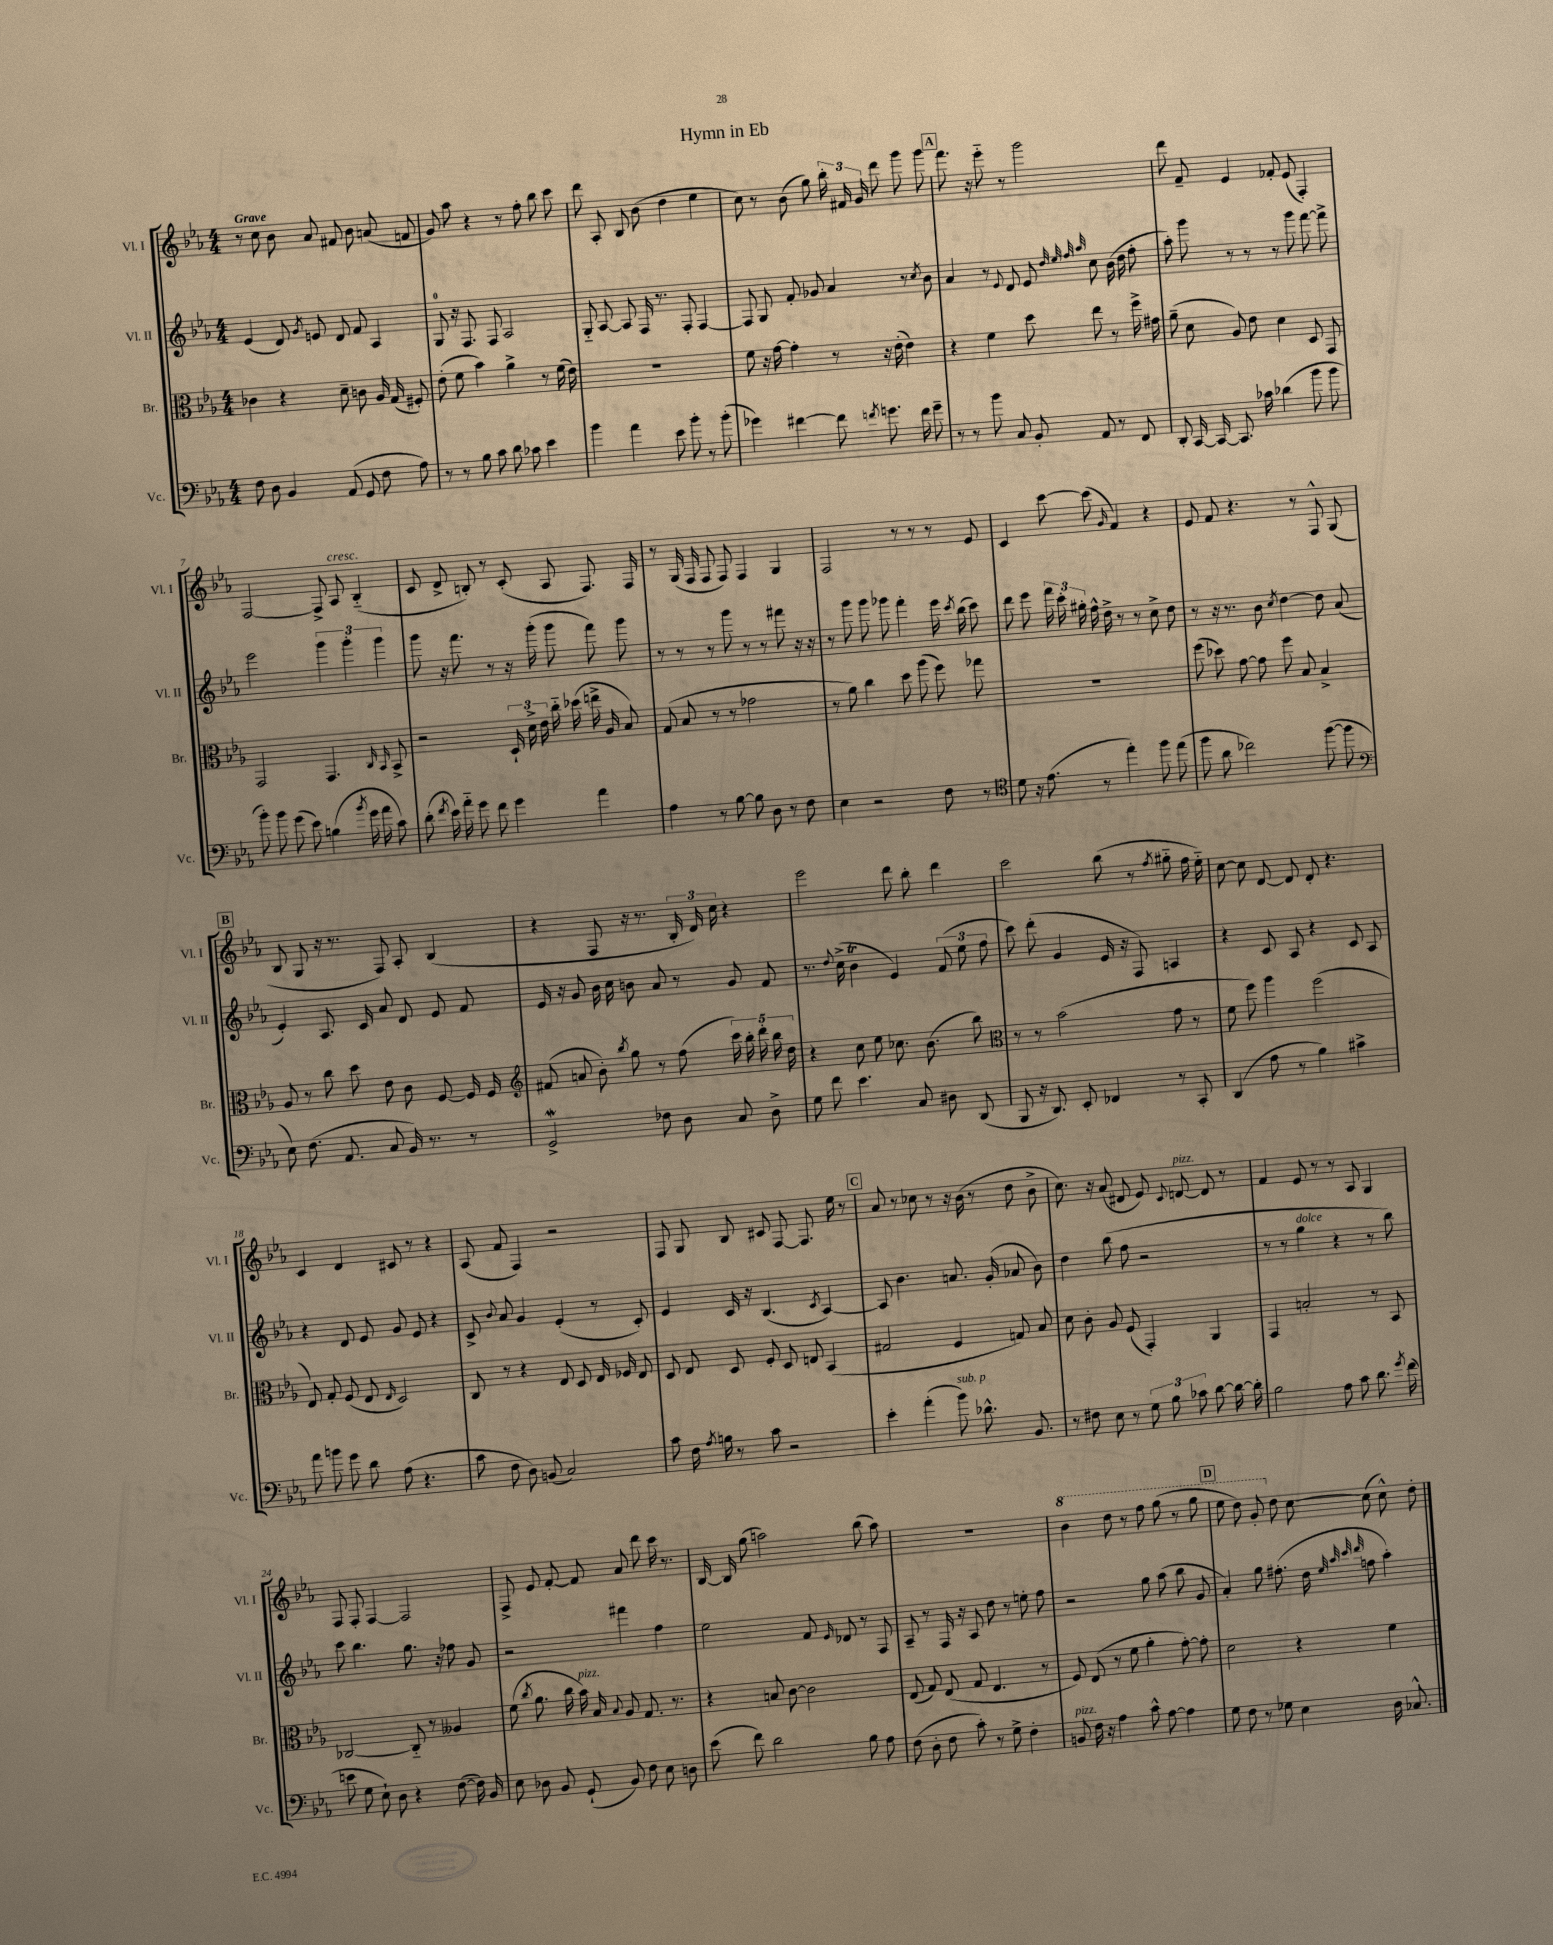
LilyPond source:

\header { title = "Hymn in Eb" }
<<
\new StaffGroup <<
\new Staff = "s0" \with { instrumentName = "Vl. I" shortInstrumentName = "Vl. I" } {
    \clef treble \key ees \major \numericTimeSignature \time 4/4 \tempo "Grave"
    \autoBeamOff r8 c''8 bes'8 aes'8 fis'8 bes'8 a'8( f'8 |
    g'8) aes''8 r4 r8 f''8-. bes''8 c'''8 |
    d'''8 aes8-. bes8 bes'8( d''4 ees''4 |
    c''8) r8 bes'8( g''8) \tuplet 3/2 { bes''16-. fis'16 g'16 } d'''8 g'''8 g'''8 |
    \mark \markup { \box "A" } f'''8. r16 ees'''8-_ r8 g'''2 |
    d'''8 f'8-- ees'4 fes'8-. ees'8( f4-.) |
    f2~ f8-> aes8^\markup { \italic "cresc." } bes4-_( |
    c'8 d'8-> b8-.) r8 c'8-.( aes8 f8.) f16 |
    r8 g16( f16 f8 f8) f4 g4 |
    f2 r8 r8 r8 ees'8 |
    c'4 c'''8~ c'''8( \grace { g'16 } f'4) r4 |
    ees'8 f'8 r4. r8 f8-^ g8( |
    \mark \markup { \box "B" } bes8 g8 r16 r8. f8) aes8-. bes4( |
    r4 f8 r16 r8. \tuplet 3/2 { bes16-. d'16) c''16 } r4 |
    ees'''2 d'''8 bes''8-. d'''4 |
    c'''2 bes''8( r8 \acciaccatura { f''8 } gis''8-_ f''16 ees''16-_) |
    c''8~ c''8 d'8~ d'8 d'8-. r4. |
    c'4 d'4 cis'8 r8 r4 |
    aes8( f'8 f4) r2 |
    f8 g8 bes8 cis'8 f8~ f8. ees''16 r8 |
    \mark \markup { \box "C" } aes'8 r8 ces''8 r8 r16 bes'16( r8 d''8 bes'8-> |
    c''8.) r16 aes'8( dis'8 ees'8) \appoggiatura { c'8 } d'8~^\markup { \italic "pizz." } d'8 r8 |
    f'4 ees'8 r8 r8 aes8 g4 |
    f8 f8-. f4~ f2 |
    f8-> ees'8 f'8~-. f'8 aes'8 d'''8 c'''16 r8. |
    bes16~ bes16 g''8( a''2) bes''8( a''8) |
    R1 |
    \ottava #1 bes''4 d'''8 r8 f'''8 g'''8( r8 g'''8 |
    \mark \markup { \box "D" } ees'''8 d'''8) g''8-. \ottava #0 d''8 c''8~ c''8( c''8-^) d''8-. \bar "|." |
}
\new Staff = "s1" \with { instrumentName = "Vl. II" shortInstrumentName = "Vl. II" } {
    \clef treble \key ees \major \numericTimeSignature \time 4/4
    \autoBeamOff ees'4( d'8) \acciaccatura { g'8 } e'8 d'8 f'8 aes4 |
    g8-0 r16 f8. f8 aes2 |
    g8-_ aes8~ aes8 f16 r8. f8-. f4~ |
    f8 g8 f'8-. ges'8 aes'4 r8 \acciaccatura { c''8 } bes'8 |
    \mark \markup { \box "A" } aes'4 r8 \appoggiatura { ees'8 } d'8 ees'8 \grace { d''32 ees''32 f''32 aes''32 } c''8 bes'16( d''16 f''8-. |
    aes''8-.) g'''8 r8 r8 r8 g'''8 f'''8~ f'''8-> |
    ees'''2 \tuplet 3/2 { g'''4 g'''4-. g'''4 } |
    g'''8 r16 f'''8. r8 r16 g'''16-.( g'''8 f'''8) g'''8 |
    r8 r8 r8 g'''8 r8 r8 fis'''8 r16 r16 |
    r8 g'''8 g'''8 ges'''8 f'''4-. ees'''16 \acciaccatura { c'''8 } bes''16( c'''8) |
    d'''8 ees'''8 \tuplet 3/2 { f'''16 c'''16-. gis''16-. } f''16-^ d''16-> r8 r8 c''8-> d''8 |
    r8 r16 r8. bes'8 \acciaccatura { c''8 } d''4~ d''8 aes'8( |
    \mark \markup { \box "B" } ees'4-.) aes8. c'16 aes'8 d'8 ees'8 f'8 |
    ees'16 r16 g'8 bes'16 c''16 b'8 aes'8 r8 g'8 f'8 |
    r8. \appoggiatura { d''8 } c''16->( bes'4\trill ees'4) \tuplet 3/2 { f'8( ees''8 f''8 } |
    c'''8) d'''8-.( g'4 ees'16 r16 f8) a4 |
    r4 c'8 aes8 r4 c'8 aes8 |
    r4 d'8 ees'8 g'8 ees'8 r4 |
    c'8-> \appoggiatura { bes'8 } aes'8 g'4 ees'4-.( r8 c'8-.) |
    ees'4 c'16 r16 bes4.( \acciaccatura { c'8 } aes4~) |
    \mark \markup { \box "C" } aes8 bes'4. a'8. g'16-.( aes'8 bes'8) |
    d''4 bes''8( f''8 r2 |
    r8 r8 g''4^\markup { \italic "dolce" } r4 r8 bes''8) |
    c'''8 bes''4. g''8. r16 fes''8 g'8 |
    r2 fis'''4 f''4 |
    ees''2 f'8 \grace { ees'16 } des'8 r8 f8 |
    aes8-- r8 f16 r16 aes8 d''8 r8 e''8-. f''8 |
    r2 g''8 aes''8( bes''8 g'8 |
    \mark \markup { \box "D" } aes'4-.) g''8 fis''8.-.( d''16 \grace { ees''32 aes''32 c'''32 d'''32 } f''8 aes''4-.) \bar "|." |
}
\new Staff = "s2" \with { instrumentName = "Br." shortInstrumentName = "Br." } {
    \clef alto \key ees \major \numericTimeSignature \time 4/4
    \autoBeamOff ces'4 r4 d'8-- c'8 aes16 g16( fis8-.) |
    ees'8-.( f'8 bes'4) aes'4-> r8 f'16( ees'16) |
    R1 |
    f'8 r16 g'16~ g'4-. r8 r16 ees'16-.( ees'4) |
    \mark \markup { \box "A" } r4 f'4 d''8 ees''8 r8 f''16-> gis'16 |
    aes'8--( d'8 aes8) ees'8 d'4 d8 g,8 |
    g,2 g,4. \grace { c16 bes,16 } bes,8-> |
    r2 \tuplet 3/2 { d16-! d'16-> ees'16 } c''16-_ des''16( e''16-> aes16 bes8) |
    g8( bes8 r8 r8 ges'2 |
    r8 aes'8) c''4 d''8 aes''8( f''8) ges''8 |
    R1 |
    f''8( des''8) g'8~ g'8 f''8 bes8 bes4-> |
    \mark \markup { \box "B" } aes8 r8 c''8 d''8 ees'8 c'8 f8~ f16 f16 |
    \clef treble fis'8( a'8 bes'8-.) \acciaccatura { bes''8 } g''8 r8 f''8( \tuplet 5/4 { c'''16) bes''16-. d'''16-. bes''16 d''16 } |
    r4 c''8 ees''8 ces''8. bes'8.( bes''8) |
    \clef alto r8 r8 bes'2( g'8 r8 |
    f'8 f''8) aes''4 f''2( |
    ees8) g8-. f8( ees8 \grace { ees16 } d2) |
    c8 r8 r4 ees8 d8 ees16 fes16 ees8 |
    d8 ees8 d8 f8-. d8 e8 bes,4( |
    \mark \markup { \box "C" } gis2 f4 g8) bes8 |
    d'8 c'8-. aes8 f8( g,4-.) aes,4 |
    g,4 b2-. r8 bes,8 |
    ces2~ ces8-_ r8 aeses4 |
    f'8( \acciaccatura { c''8 } aes'8. c''16 bes'16^\markup { \italic "pizz." }) bes16 \appoggiatura { bes8 } aes8 g8. r8. |
    r4 b8 c'8~ c'2 |
    ees8( g8) ees8( g8 ees4. r8 |
    f8) ees8( r8 f'8 aes'4-. g'8~-.) g'8-. |
    \mark \markup { \box "D" } d'2 r4 f'4 \bar "|." |
}
\new Staff = "s3" \with { instrumentName = "Vc." shortInstrumentName = "Vc." } {
    \clef bass \key ees \major \numericTimeSignature \time 4/4
    \autoBeamOff f8 d8 bes,4 aes,8( g,8 f8 aes8) |
    r8 r8 bes8 c'8 d'8 ces'8 ees'4 |
    bes'4 aes'4 ees'8 bes'8-. r8 bes'8-.( |
    ges'4) fis'4~ fis'8 \acciaccatura { f'8 } g'8. f'16 g'8-- |
    \mark \markup { \box "A" } r8 r8 bes'8 c8 bes,8-. aes,8 r8 f,8 |
    d,8-. c,16~ c,16~ c,8. ces'16 des'4( bes'8 bes'8 |
    bes'8-.) bes'8 g'8( ees'8) b4( \acciaccatura { bes'8 } g'16 aes'16 c'8) |
    d'8-.( \acciaccatura { f'8 } ees'16) aes'16-_ g'8 f'8 g'4 aes'4 |
    aes4 r8 bes8~ bes8 d8 r8 f8 |
    ees4 r2 f8 r8 |
    \clef tenor d'8 r16 ees'8.( r8 ees''4-.) f''8 ees''8( |
    f''8 aes'8 ces''2) f''8~( f''8 |
    \mark \markup { \box "B" } \clef bass ees8) f8.( aes,8. c8 bes,16) r8. r8 |
    g,2->\mordent fes8 d8 c8 d8-> |
    g8 f'8 ees'4. c8 dis8 d,8( |
    bes,,8 r16 d,8.) ees,8-. fes,4 r8 c,8-. |
    d,4( aes8 r8 bes4) cis'4-> |
    aes'8 b'8 g'8 d'8 aes8( r4. |
    c'8 f8 d8) b,8( c2) |
    c'8 f16 \acciaccatura { aes8 } b16 r8 c'8 r2 |
    \mark \markup { \box "C" } ees'4-. aes'4-.( bes'8^\markup { \italic "sub. p" }) des'8.-^ bes,8. |
    r8 fis8 ees8 r8 \tuplet 3/2 { g8 bes8 ces'8 } d'8~ d'16~ d'16-. |
    bes2 aes8 c'8 d'8. \acciaccatura { g'8 } f'16( |
    e'8 g8 ees8-!) d8 r4 f8~( f16) bes,16 |
    ees8 des8 bes,8 g,8-!( bes,8) f8 ees8 d8 |
    ees'8( f'8) d'2 bes8 aes8 |
    f8( d8-. f8 c'8-.) r8 g8-> f4-. |
    b,8^\markup { \italic "pizz." } f16 r16 aes4 c'8-^ aes8~ aes4 |
    \mark \markup { \box "D" } g8 f8 r8 ges8 ees4 d16 ces8.-^ \bar "|." |
}
>>
>>
